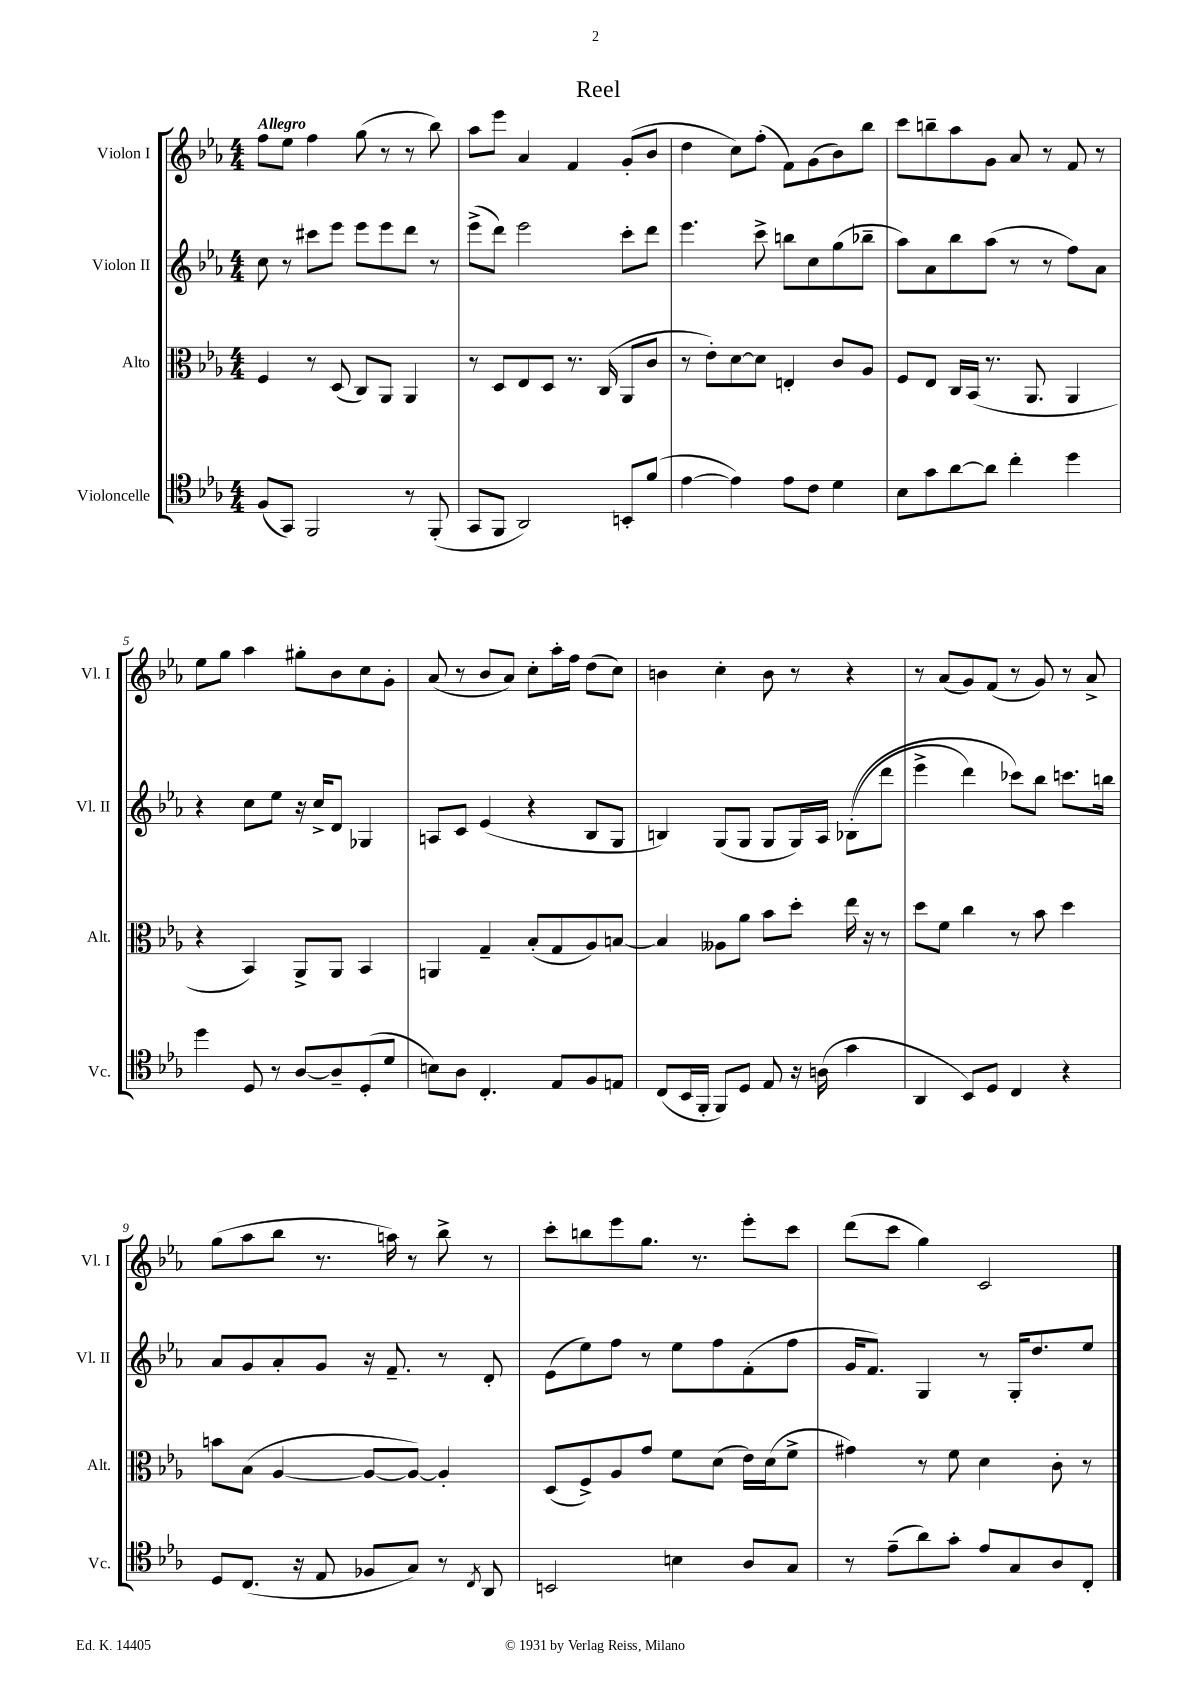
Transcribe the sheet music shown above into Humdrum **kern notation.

**kern	**kern	**kern	**kern
*staff4	*staff3	*staff2	*staff1
*clefC4	*clefC3	*clefG2	*clefG2
*k[b-e-a-]	*k[b-e-a-]	*k[b-e-a-]	*k[b-e-a-]
*M4/4	*M4/4	*M4/4	*M4/4
(8F	4F	8cc	8ff
8GG)	.	8r	8ee-
2FF	8r	8ccc#	4ff
.	(8D	8eee-	.
.	8C)	8eee-	(8gg
.	8AA-	8eee-	8r
8r	4AA-	8ddd	8r
(8FF'	.	8r	8bb-)
=	=	=	=
8GG	8r	(8eee-^	8aa-
8FF	8D	8ddd)	8eee-
2AA-)	8E-	2eee-	4a-
.	8D	.	.
.	8.r	.	4f
.	(16C	.	.
8BB'	8AA-	8ccc'	(8g'
(8f	8c	8ddd	8b-
=	=	=	=
[4e-	8r	4.eee-	4dd
.	8e-')	.	.
4e-])	[8d	.	8cc)
.	8d]	8ccc^	(8ff'
8e-	4E'	8bb	8f)
8c	.	8cc	(8g
4d	8c	(8gg	8b-)
.	8A-	8bb-~	8bb-
=	=	=	=
8B-	8F	8aa-)	8ccc
8g	8E-	8a-	8bb~
[8a-	16C	8bb-	8aa-
.	(16BB-	.	.
8a-]	8.r	(8aa-	8g
4cc'	.	8r	8a-
.	8.AA-	.	.
.	.	8r	8r
4dd	4AA-	8ff)	8f
.	.	8a-	8r
=	=	=	=
4dd	4r	4r	8ee-
.	.	.	8gg
8D	4BB-)	8cc	4aa-
8r	.	8ee-	.
[8A-	8AA-^	16r	8gg#'
.	.	16cc^	.
8A-~]	8AA-	8d	8b-
(8D'	4BB-	4G-	8cc
8d	.	.	8g'
=	=	=	=
8B)	4AA	8A	(8a-
8A-	.	8c	8r
4.C'	4G~	(4e-	8b-
.	.	.	8a-)
.	(8B-'	4r	8cc'
8E-	8G	.	16aa-'
.	.	.	16ff
8F	8A-)	8B-	(8dd
8E	[8B	8G	8cc)
=	=	=	=
(8C	4B]	4B)	4b
16BB-	.	.	.
16FF'	.	.	.
8FF)	8A--	(8G	4cc'
8D	8a-	8G	.
8E-	8b-	8G	8b
16r	8dd'	16G)	8r
(16A	.	16A-	.
4g	16ee-	&((8B-'	4r
.	16r	.	.
.	8r	8ddd	.
=	=	=	=
4AA-	8dd	4eee-^	8r
.	8f	.	(8a-
8BB-)	4cc	4ddd)	8g)
8D	.	.	(8f
4C	8r	8ccc-&)	8r
.	8b-	8bb-	8g)
4r	4dd	8.ccc	8r
.	.	.	8a-^
.	.	16bb	.
=	=	=	=
8D	8b	8a-	(8gg
(8.C	(8B-	8g	8aa-
.	[4A-	8a-'	8bb-
16r	.	.	.
8E-	.	8g	8.r
8F-	8A-_	16r	.
.	.	8.f~	16aa)
8G)	8A-_)	.	8r
8r	4A-']	8r	8bb-^
8qC	.	.	.
8AA-	.	8d'	8r
=	=	=	=
2BB	(8D	(8e-	8ccc'
.	8F^)	8ee-)	8bb
.	8A-	8ff	8eee-
.	8g	8r	8.gg
4B	8f	8ee-	.
.	.	.	8.r
.	(8d	8ff	.
8A-	16e-)	(8f'	8eee-'
.	(16d	.	.
8G	8f^	8ff	8ccc
=	=	=	=
8r	4g#)	16g	(8ddd
.	.	8.f)	.
(8e-~	.	.	8ccc
8a-)	8r	4G	4gg)
8g'	8f	.	.
8e-	4d	8r	2c
8G	.	16G'	.
.	.	8.dd	.
8A-	8c'	.	.
8C'	8r	8ee-	.
==	==	==	==
*-	*-	*-	*-
